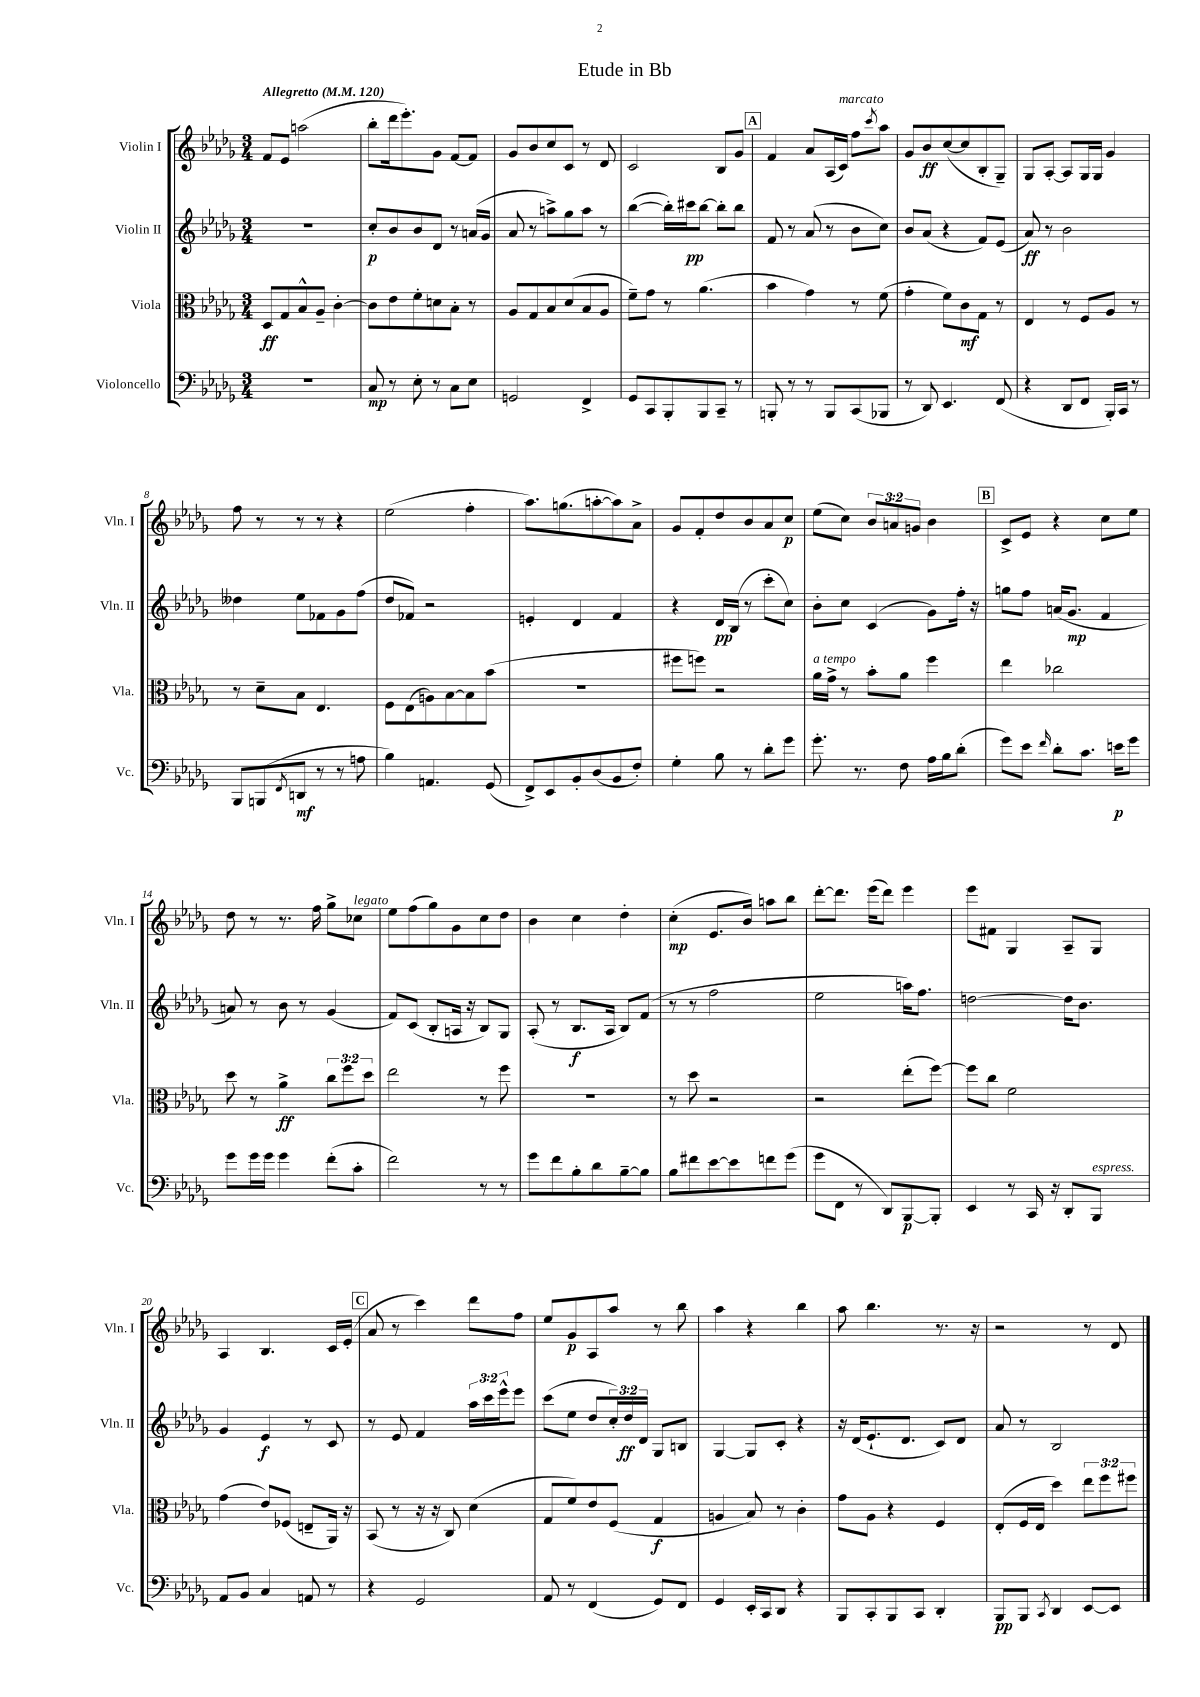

**kern	**dynam	**kern	**dynam	**kern	**dynam	**kern	**dynam
*part4	*part4	*part3	*part3	*part2	*part2	*part1	*part1
*staff4	*staff4	*staff3	*staff3	*staff2	*staff2	*staff1	*staff1
*I"Violoncello	*	*I"Viola	*	*I"Violin II	*	*I"Violin I	*
*I'Vc.	*	*I'Vla.	*	*I'Vln. II	*	*I'Vln. I	*
*clefF4	*	*clefC3	*	*clefG2	*	*clefG2	*
*k[b-e-a-d-g-]	*	*k[b-e-a-d-g-]	*	*k[b-e-a-d-g-]	*	*k[b-e-a-d-g-]	*
*M3/4	*	*M3/4	*	*M3/4	*	*M3/4	*
*MM120	*	*MM120	*	*MM120	*	*MM120	*
=1	=1	=1	=1	=1	=1	=1	=1
!	!	!	!	!	!	!LO:TX:a:B:t=Allegretto	!
2.r	.	8D-/L	ff	2.r	.	8f/L	.
.	.	8G-/	.	.	.	8e-/J	.
.	.	8B-^^/	.	.	.	(2aan\	.
.	.	8A-~/J	.	.	.	.	.
.	.	[4c'\	.	.	.	.	.
=2	=2	=2	=2	=2	=2	=2	=2
8C/	mp	8c\L]	.	8cc'/L	p	8bb-'\L	.
8r	.	8e-\	.	8b-/	.	16ddd-\k	.
.	.	.	.	.	.	8.eee-'\)	.
8E-'\	.	8f'\	.	8b-/	.	.	.
8r	.	8dn\	.	8d-/J	.	8g-\J	.
8C\L	.	8B-'\J	.	8r	.	[8f/L	.
8E-\J	.	8r	.	(16an/LL	.	8f/J]	.
.	.	.	.	16g-/JJ	.	.	.
=3	=3	=3	=3	=3	=3	=3	=3
2GGn/	.	8A-/L	.	8a-/	.	8g-/L	.
.	.	8G-/	.	8r	.	8b-/	.
.	.	8B-/	.	8aan^\L)	.	8cc/	.
.	.	(8d-/	.	8gg-\	.	8c/J	.
4FF^/	.	8B-/	.	8aa\J	.	8r	.
.	.	8A-/J	.	8r	.	8d-/	.
=4	=4	=4	=4	=4	=4	=4	=4
8GG-/L	.	8f~\L)	.	([4bb-\	.	2c/	.
8CC/	.	8g-\J	.	.	.	.	.
8BBB-'/	.	8r	.	16bb-'\LL])	.	.	.
.	.	.	.	16ccc#X\J	pp	.	.
8BBB-/	.	(4.a-\	.	[8bb-\J	.	.	.
8CC~/J	.	.	.	8bb-'\L]	.	8B-/L	.
8r	.	.	.	8bb-\J	.	8g-/J	.
!!LO:REH:place=s1:t=A
=5	=5	=5	=5	=5	=5	=5	=5
8BBBn'/	.	4b-\	.	8f/	.	4f/	.
8r	.	.	.	8r	.	.	.
8r	.	4g-\)	.	(8a-/	.	8a-/L	.
8BBB/L	.	.	.	8r	.	(16A-/L	.
!	!	!	!	!	!	!LO:TX:a:i:t=marcato	!
.	.	.	.	.	.	16c/JJ)	.
(8CC/	.	8r	.	8b-\L	.	8ff\L	.
.	.	.	.	.	.	8qccc/	.
8BBB-X/J	.	(8f\	.	8cc\J)	.	8aa-\J	.
=6	=6	=6	=6	=6	=6	=6	=6
8r	.	4g-'\	.	8b-/L	.	8g-/L	.
8DD-/)	.	.	.	(8a-/J	.	8b-/	ff
4.EE-/	.	8f\L)	.	4r	.	([8cc/	.
.	.	8c\	mf	.	.	8cc/]	.
.	.	8G-\J	.	8f/L)	.	8B-'/	.
(8FF/	.	8r	.	(8e-/J	.	8G-~/J)	.
=7	=7	=7	=7	=7	=7	=7	=7
4r	.	4E-/	.	8a-/)	ff	8G-/L	.
.	.	.	.	8r	.	[8A-'/J	.
8DD-/L	.	8r	.	2b-\	.	8A-/L]	.
8FF/J	.	8F/L	.	.	.	16G-/L	.
.	.	.	.	.	.	16G-/JJ	.
16BBB-'/LL)	.	8A-/J	.	.	.	4g-/	.
16CC/JJ	.	.	.	.	.	.	.
8r	.	8r	.	.	.	.	.
!!LO:LB:g=z
=8	=8	=8	=8	=8	=8	=8	=8
8BBB-/L	.	8r	.	4dd--X\	.	8ff\	.
(8BBBn/	.	8d-~\L	.	.	.	8r	.
8qFF/	.	.	.	.	.	.	.
8DDn/J	mf	8B-\J	.	8ee-\L	.	8r	.
8r	.	4.E-/	.	8f-X\	.	8r	.
8r	.	.	.	8g-\	.	4r	.
8An\	.	.	.	(8ff\J	.	.	.
=9	=9	=9	=9	=9	=9	=9	=9
4B-\)	.	8F\L	.	8dd-/L	.	(2ee-\	.
.	.	(8E-\	.	8f-X/J)	.	.	.
4.AAn/	.	8An\)	.	2r	.	.	.
.	.	[8B-\	.	.	.	.	.
.	.	8B-\]	.	.	.	4ff'\	.
(8GG-/	.	(8b-\J	.	.	.	.	.
=10	=10	=10	=10	=10	=10	=10	=10
8FF^/L)	.	2.r	.	4en'/	.	8.aa-\L)	.
8EE-/	.	.	.	.	.	.	.
.	.	.	.	.	.	(8.ggn\	.
8BB-'/	.	.	.	4d-/	.	.	.
(8D-/	.	.	.	.	.	[8aan'\	.
8BB-/	.	.	.	4f/	.	8aa\])	.
8F'/J)	.	.	.	.	.	8a-^\J	.
=11	=11	=11	=11	=11	=11	=11	=11
4G-'\	.	8ff#X\L	.	4r	.	8g-/L	.
.	.	8ffn\J)	.	.	.	8f'/	.
8B-\	.	2r	.	16d-/LL	pp	8dd-/	.
.	.	.	.	(16B-/JJ	.	.	.
8r	.	.	.	8r	.	8b-/	.
8d-'\L	.	.	.	8ccc'\L	.	8a-/	.
8g-\J	.	.	.	8cc\J)	.	8cc/J	p
=12	=12	=12	=12	=12	=12	=12	=12
!	!	!LO:TX:a:i:t=a tempo	!	!	!	!	!
8.g-'\	.	16a-\LL	.	8b-'\L	.	(8ee-\L	.
.	.	16g-^\JJ	.	.	.	.	.
.	.	8r	.	8cc\J	.	8cc\J)	.
8.r	.	.	.	.	.	.	.
.	.	8b-'\L	.	(4c/	.	12b-/L	.
.	.	.	.	.	.	12an/	.
8F\	.	8a-\J	.	.	.	.	.
.	.	.	.	.	.	12gn/J	.
16A-\LL	.	4ff\	.	8g-\L)	.	4b-\	.
16B-\J	.	.	.	.	.	.	.
(8d-'\J	.	.	.	16ff'\Jk	.	.	.
.	.	.	.	16r	.	.	.
!!LO:REH:place=s1:t=B
=13	=13	=13	=13	=13	=13	=13	=13
8g-\L)	.	4ee-\	.	8ggn\L	.	8c^/L	.
8e-\J	.	.	.	8ff\J	.	8e-/J	.
16qqf/	.	.	.	.	.	.	.
8d-'\L	.	2cc-X\	.	(16an/KL	.	4r	.
.	.	.	.	8.g-/J	mp	.	.
8.c\J	.	.	.	.	.	.	.
.	.	.	.	4f/	.	8cc\L	.
16en\KL	p	.	.	.	.	.	.
8g-\J	.	.	.	.	.	8ee-\J	.
!!LO:LB:g=z
=14	=14	=14	=14	=14	=14	=14	=14
8g-\L	.	8dd-\	.	8an/)	.	8dd-\	.
16g-\L	.	8r	.	8r	.	8r	.
16g-\JJ	.	.	.	.	.	.	.
4g-\	.	4a-^\	ff	8b-\	.	8.r	.
.	.	.	.	8r	.	.	.
.	.	.	.	.	.	16ff\	.
(8f'\L	.	12cc\L	.	(4g-/	.	8gg-^\L	.
.	.	12ff\	.	.	.	.	.
!	!	!	!	!	!	!LO:TX:a:i:t=legato	!
8c'\J	.	.	.	.	.	8cc-X\J	.
.	.	12dd-\J	.	.	.	.	.
=15	=15	=15	=15	=15	=15	=15	=15
2f\)	.	2ee-\	.	8f/L)	.	8ee-\L	.
.	.	.	.	(8c/J	.	(8ff\	.
.	.	.	.	8B-'/L	.	8gg-\)	.
.	.	.	.	16An/Jk	.	8g-\	.
.	.	.	.	16r	.	.	.
8r	.	8r	.	8B-/L)	.	8cc\	.
8r	.	8ff\	.	8G-/J	.	8dd-\J	.
=16	=16	=16	=16	=16	=16	=16	=16
8g-\L	.	2.r	.	(8A-'/	.	4b-\	.
8f\	.	.	.	8r	.	.	.
8B-'\	.	.	.	8.B-/L	f	4cc\	.
8d-\	.	.	.	.	.	.	.
.	.	.	.	16A-/Jk	.	.	.
[8B-~\	.	.	.	8B-/L)	.	4dd-'\	.
8B-\J]	.	.	.	(8f/J	.	.	.
=17	=17	=17	=17	=17	=17	=17	=17
8B-\L	.	8r	.	8r	.	(4cc'\	mp
8f#X\	.	8dd-\	.	8r	.	.	.
[8e-\	.	2r	.	2ff\	.	8.e-/L	.
8e-\]	.	.	.	.	.	.	.
.	.	.	.	.	.	16b-/Jk)	.
8fn\	.	.	.	.	.	8aan\L	.
(8g-\J	.	.	.	.	.	8bb-\J	.
=18	=18	=18	=18	=18	=18	=18	=18
8g-\L	.	2r	.	2ee-\	.	[8ddd-'\L	.
8FF\J	.	.	.	.	.	8.ddd-\J]	.
8r	.	.	.	.	.	.	.
.	.	.	.	.	.	(16eee-\KL	.
8DD-/L)	.	.	.	.	.	8ddd-\J)	.
[8BBB-/	p	(8ee-'\L	.	16aan\KL)	.	4eee-\	.
.	.	.	.	8.ff\J	.	.	.
8BBB-'/J]	.	[8ff\J)	.	.	.	.	.
=19	=19	=19	=19	=19	=19	=19	=19
4EE-/	.	8ff\L]	.	[2ddn\	.	8eee-\L	.
.	.	8cc\J	.	.	.	8f#X\J	.
8r	.	2f\	.	.	.	4G-/	.
16CC/	.	.	.	.	.	.	.
16r	.	.	.	.	.	.	.
8DD-'/L	.	.	.	16dd\KL]	.	8A-~/L	.
.	.	.	.	8.b-\J	.	.	.
!LO:TX:a:i:t=espress.	!	!	!	!	!	!	!
8BBB-/J	.	.	.	.	.	8G-/J	.
!!LO:LB:g=z
=20	=20	=20	=20	=20	=20	=20	=20
8AA-/L	.	(4g-\	.	4g-/	.	4A-/	.
8BB-/J	.	.	.	.	.	.	.
4C/	.	8e-/L)	.	4e-/	f	4.B-/	.
.	.	(8F-X/J	.	.	.	.	.
8AAn/	.	8En~/L	.	8r	.	.	.
8r	.	16AA-/Jk)	.	8c/	.	16c/LL	.
.	.	16r	.	.	.	(16e-'/JJ	.
!!LO:REH:place=s1:t=C
=21	=21	=21	=21	=21	=21	=21	=21
4r	.	(8BB-/	.	8r	.	8a-/	.
.	.	8r	.	8e-/	.	8r	.
2GG-/	.	16r	.	4f/	.	4ccc\)	.
.	.	16r	.	.	.	.	.
.	.	8C/)	.	.	.	.	.
.	.	(4d-\	.	24aa-\LL	.	8ddd-\L	.
.	.	.	.	24ccc\	.	.	.
.	.	.	.	24eee-^^\J	.	.	.
.	.	.	.	8eee-\J	.	8ff\J	.
=22	=22	=22	=22	=22	=22	=22	=22
8AA-/	.	8G-/L	.	(8ccc\L	.	8ee-/L	.
8r	.	8f/)	.	8ee-\J	.	8g-/	p
(4FF/	.	8e-/	.	8dd-/L	.	8A-/	.
.	.	(8F/J	.	24cc'/L)	.	8aa-/J	.
.	.	.	.	24dd-/	ff	.	.
.	.	.	.	24d-/JJ	.	.	.
8GG-/L)	.	4G-/	f	8G-/L	.	8r	.
8FF/J	.	.	.	8Bn/J	.	8bb-\	.
=23	=23	=23	=23	=23	=23	=23	=23
4GG-/	.	4An/	.	[4G-/	.	4aa-\	.
16EE-'/LL	.	8B-/)	.	8G-/L]	.	4r	.
16CC/J	.	.	.	.	.	.	.
8DD-/J	.	8r	.	8c'/J	.	.	.
4r	.	4c'\	.	4r	.	4bb-\	.
=24	=24	=24	=24	=24	=24	=24	=24
8BBB-/L	.	8g-\L	.	16r	.	8aa-\	.
.	.	.	.	(16d-/KL	.	.	.
8CC'/	.	8A-\J	.	8.e-`/	.	4.bb-\	.
8BBB-/	.	4r	.	.	.	.	.
.	.	.	.	8.d-/J	.	.	.
8CC/J	.	.	.	.	.	.	.
4DD-'/	.	4F/	.	8c/L)	.	8.r	.
.	.	.	.	8d-/J	.	.	.
.	.	.	.	.	.	16r	.
=25	=25	=25	=25	=25	=25	=25	=25
8BBB-/L	pp	(8E-'/L	.	8a-/	.	2r	.
8BBB-/J	.	16F/L	.	8r	.	.	.
.	.	16E-/JJ	.	.	.	.	.
8qCC/	.	.	.	.	.	.	.
4DD-/	.	4dd-\)	.	2B-/	.	.	.
[8EE-/L	.	12ee-\L	.	.	.	8r	.
.	.	12ff\	.	.	.	.	.
8EE-/J]	.	.	.	.	.	8d-/	.
.	.	12ff#X\J	.	.	.	.	.
==	==	==	==	==	==	==	==
*-	*-	*-	*-	*-	*-	*-	*-
